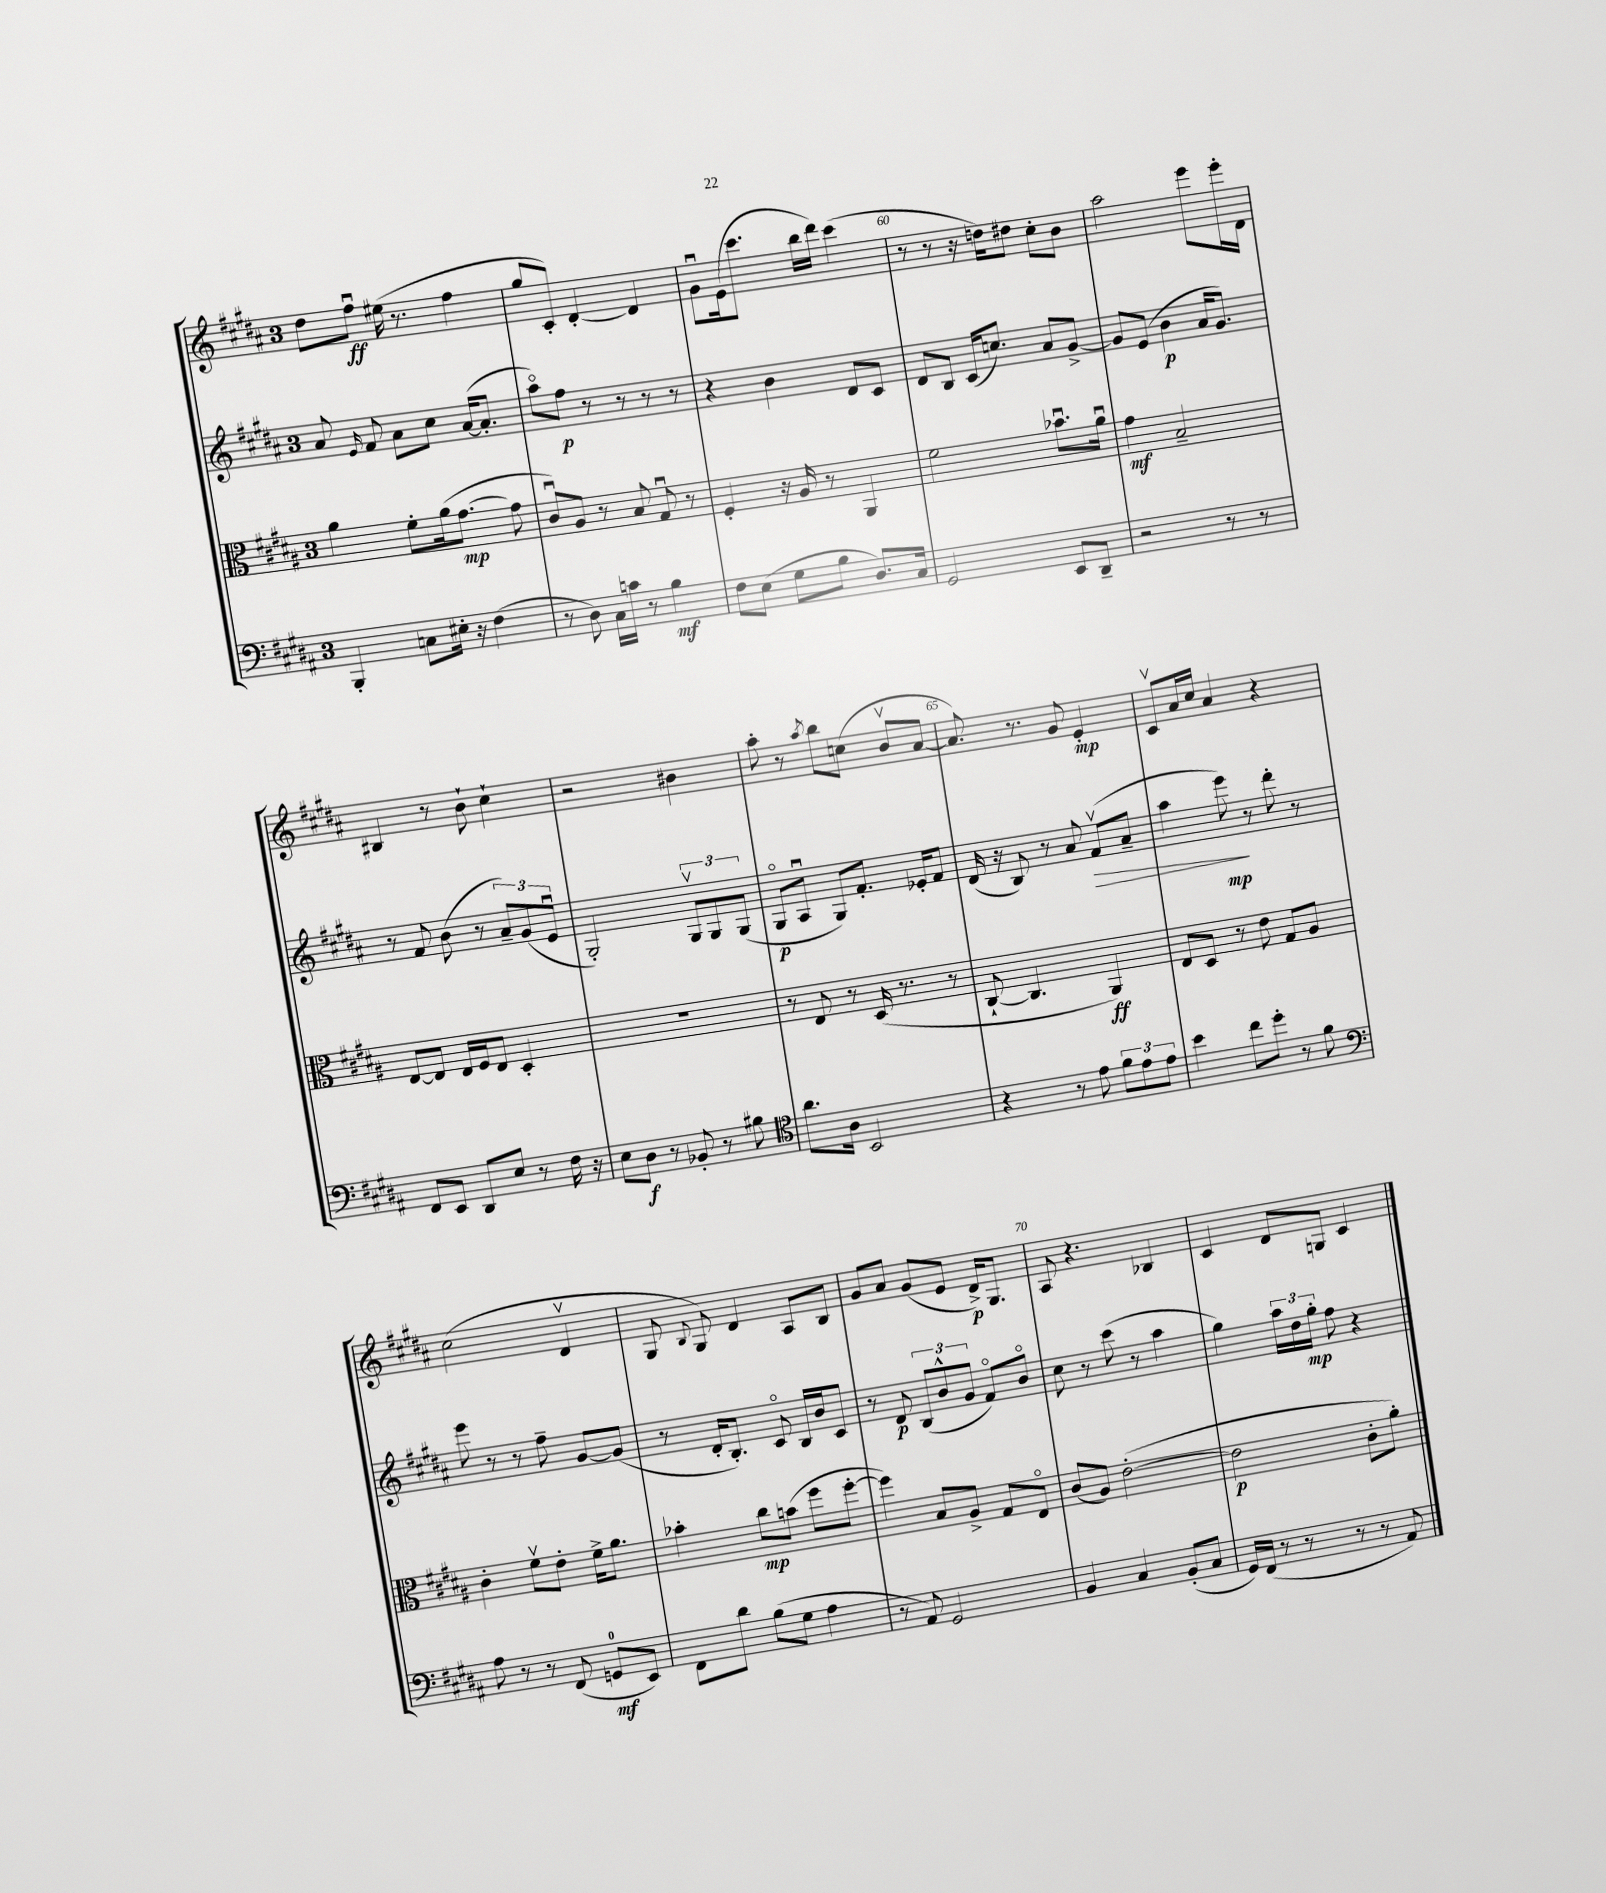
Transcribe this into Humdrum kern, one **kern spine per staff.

**kern	**kern	**kern	**kern
*staff4	*staff3	*staff2	*staff1
*clefF4	*clefC3	*clefG2	*clefG2
*k[f#c#g#d#a#]	*k[f#c#g#d#a#]	*k[f#c#g#d#a#]	*k[f#c#g#d#a#]
*M3/4	*M3/4	*M3/4	*M3/4
4BBB'/	4a#\	8a#/	8dd#\L
.	.	16qqe/	.
.	.	8f#/	8ff#u\J
8C\L	8f#'\L	8a#\L	(16ee#\
.	.	.	8.r
16E#'\Jk	(16a#\k	8cc#\J	.
16r	[8.g#\J	.	.
(4F#\	.	([16a#/LK	4ff#\
.	.	8.a#'/]J	.
.	8g#\]	.	.
=	=	=	=
8r	8c#u/L)	8aa#o\L)	8gg#/L
8D#\)	8A#/J	8ff#\J	8c#'/J)
16C#\LL	8r	8r	[4d#'/
16c\JJ	.	.	.
8r	8B/	8r	.
4B\	8G#u/	8r	4d#/]
.	8r	8r	.
=	=	=	=
8F#\L	4F#'/	4r	8g#u\L
(8E\J	.	.	(16e\k
.	.	.	8.ccc#\J
8G#\L	16r	4b\	.
.	16A#/	.	.
8B\J	8r	.	16bb\LL
.	.	.	16ddd#\JJ)
8.D#/L)	4AA#/	8d#/L	(4ccc#\
.	.	8c#/J	.
16C#/Jk	.	.	.
=	=	=	=
2GG#/	2f#\	8d#/L	8r
.	.	8B/J	8r
.	.	(16c#/LK	16r
.	.	8.cc/J)	16dd\LK)
.	.	.	8dd#\J
8EE/L	8.b-u\L	8a#/L	8cc#'\L
8DD#~/J	.	[8g#^/J	8b\J
.	16a#u\Jk	.	.
=	=	=	=
2r	4g#\	8g#/]L	2aa#\
.	.	(8e/J	.
.	2B~/	4b\	.
8r	.	16a#/LK	8eee\L
.	.	8.g#/J)	.
8r	.	.	16eee'\L
.	.	.	16d#\JJ
=	=	=	=
8FF#/L	[8E/L	8r	4B#/
8EE/J	8E/]J	8f#/	.
8DD#/L	16E/LL	(8b\	8r
.	16F#/J	.	.
8E/J	8E/J	8r	8b`\
8r	4D#'/	12a#~/L)	4cc#`\
.	.	(12g#/	.
16F#\	.	.	.
.	.	12eu/J	.
16r	.	.	.
=	=	=	=
8E\L	2.r	2G#'/)	2r
8D#\J	.	.	.
8r	.	.	.
8BB-'/	.	.	.
8r	.	12G#v/L	4b#\
.	.	12G#/	.
8B#\	.	.	.
.	.	(12G#/J	.
=	=	=	=
*clefC4	*	*	*
8.a#\L	8r	8G#o/L	8aa#'\
.	8E/	8A#u/J	8r
16A#\Jk	.	.	.
.	.	.	8qaa#/
2BB/	8r	8G#/L)	8bb\L
.	(16D#/	8.f#'/J	(8cc\J
.	8.r	.	.
.	.	.	8bv/L
.	.	16e-'/LK	.
.	8r	8f#/J	[8a#/J
=	=	=	=
4r	[8C#`/	(16d#/	8.a#/])
.	.	16r	.
.	4.C#/]	8B/)	.
.	.	.	8.r
8r	.	8r	.
8e\	.	8a#/	8g#/
12f#\L	4AA#/)	(8f#v/L	4e'/
12e\	.	.	.
.	.	8a#~/J	.
12e\J	.	.	.
=	=	=	=
4b\	8E/L	4aa#\	8c#v/L
.	8D#/J	.	16a#/L
.	.	.	16cc#/JJ
8cc#\L	8r	8eee\)	4a#/
8dd#'\J	8e\	8r	.
8r	8G#/L	8ddd#'\	4r
8f#\	8A#/J	8r	.
=	=	=	=
*clefF4	*	*	*
8A#\	4c#'\	8eee\	(2cc#\
8r	.	8r	.
8r	8f#v\L	8r	.
(8FF#/	8e'\J	8ff#~\	.
8GG/L	16f#^\LK	[8g#/L	4d#v/
.	8.a#\J	.	.
8EE/J)	.	(8g#/]J	.
=	=	=	=
8FF#\L	4b-'\	8r	8G#/
.	.	.	8qqB/
8d#\J	.	16d#'/LK	8G#/)
.	.	8.B'/J)	.
(8B\L	8cc#\L	.	4d#/
8G#\J	(8b\J	8c#o/	.
4A#\	8ff#\L	16B/LL	8A#/L
.	.	16b/J	.
.	[8ff#'\J	8c#/J	8B/J
=	=	=	=
8r	4ff#\])	8r	8g#/L
8AA#/)	.	8d#/	8a#/J
2GG#/	8B/L	(12B/L	(8g#/L
.	.	12b^^/	.
.	8A#^/J	.	8e/J
.	.	12g#/J	.
.	8G#/L	8f#o/L)	16d#^/LK)
.	.	.	8.G#/J
.	8Eo/J	8bo/J	.
=	=	=	=
4BB/	(8c#/L	8cc#\	8A#/
.	8A#/J)	8r	4.r
4C#/	([2e'\	(8ccc#\	.
.	.	8r	.
(8BB'/L	.	4aa#\	4B-/
8C#/J	.	.	.
=	=	=	=
16GG#/LL)	2e\]	4gg#\)	4c#/
(16FF#/JJ	.	.	.
8r	.	.	.
8r	.	24aa#\LL	8d#/L
.	.	24dd#\	.
.	.	24gg#'\JJ	.
8r	.	8ff#\	8G/J
8r	8c#'\L	4r	4c#/
8AA#/)	8a#'\J)	.	.
==	==	==	==
*-	*-	*-	*-
